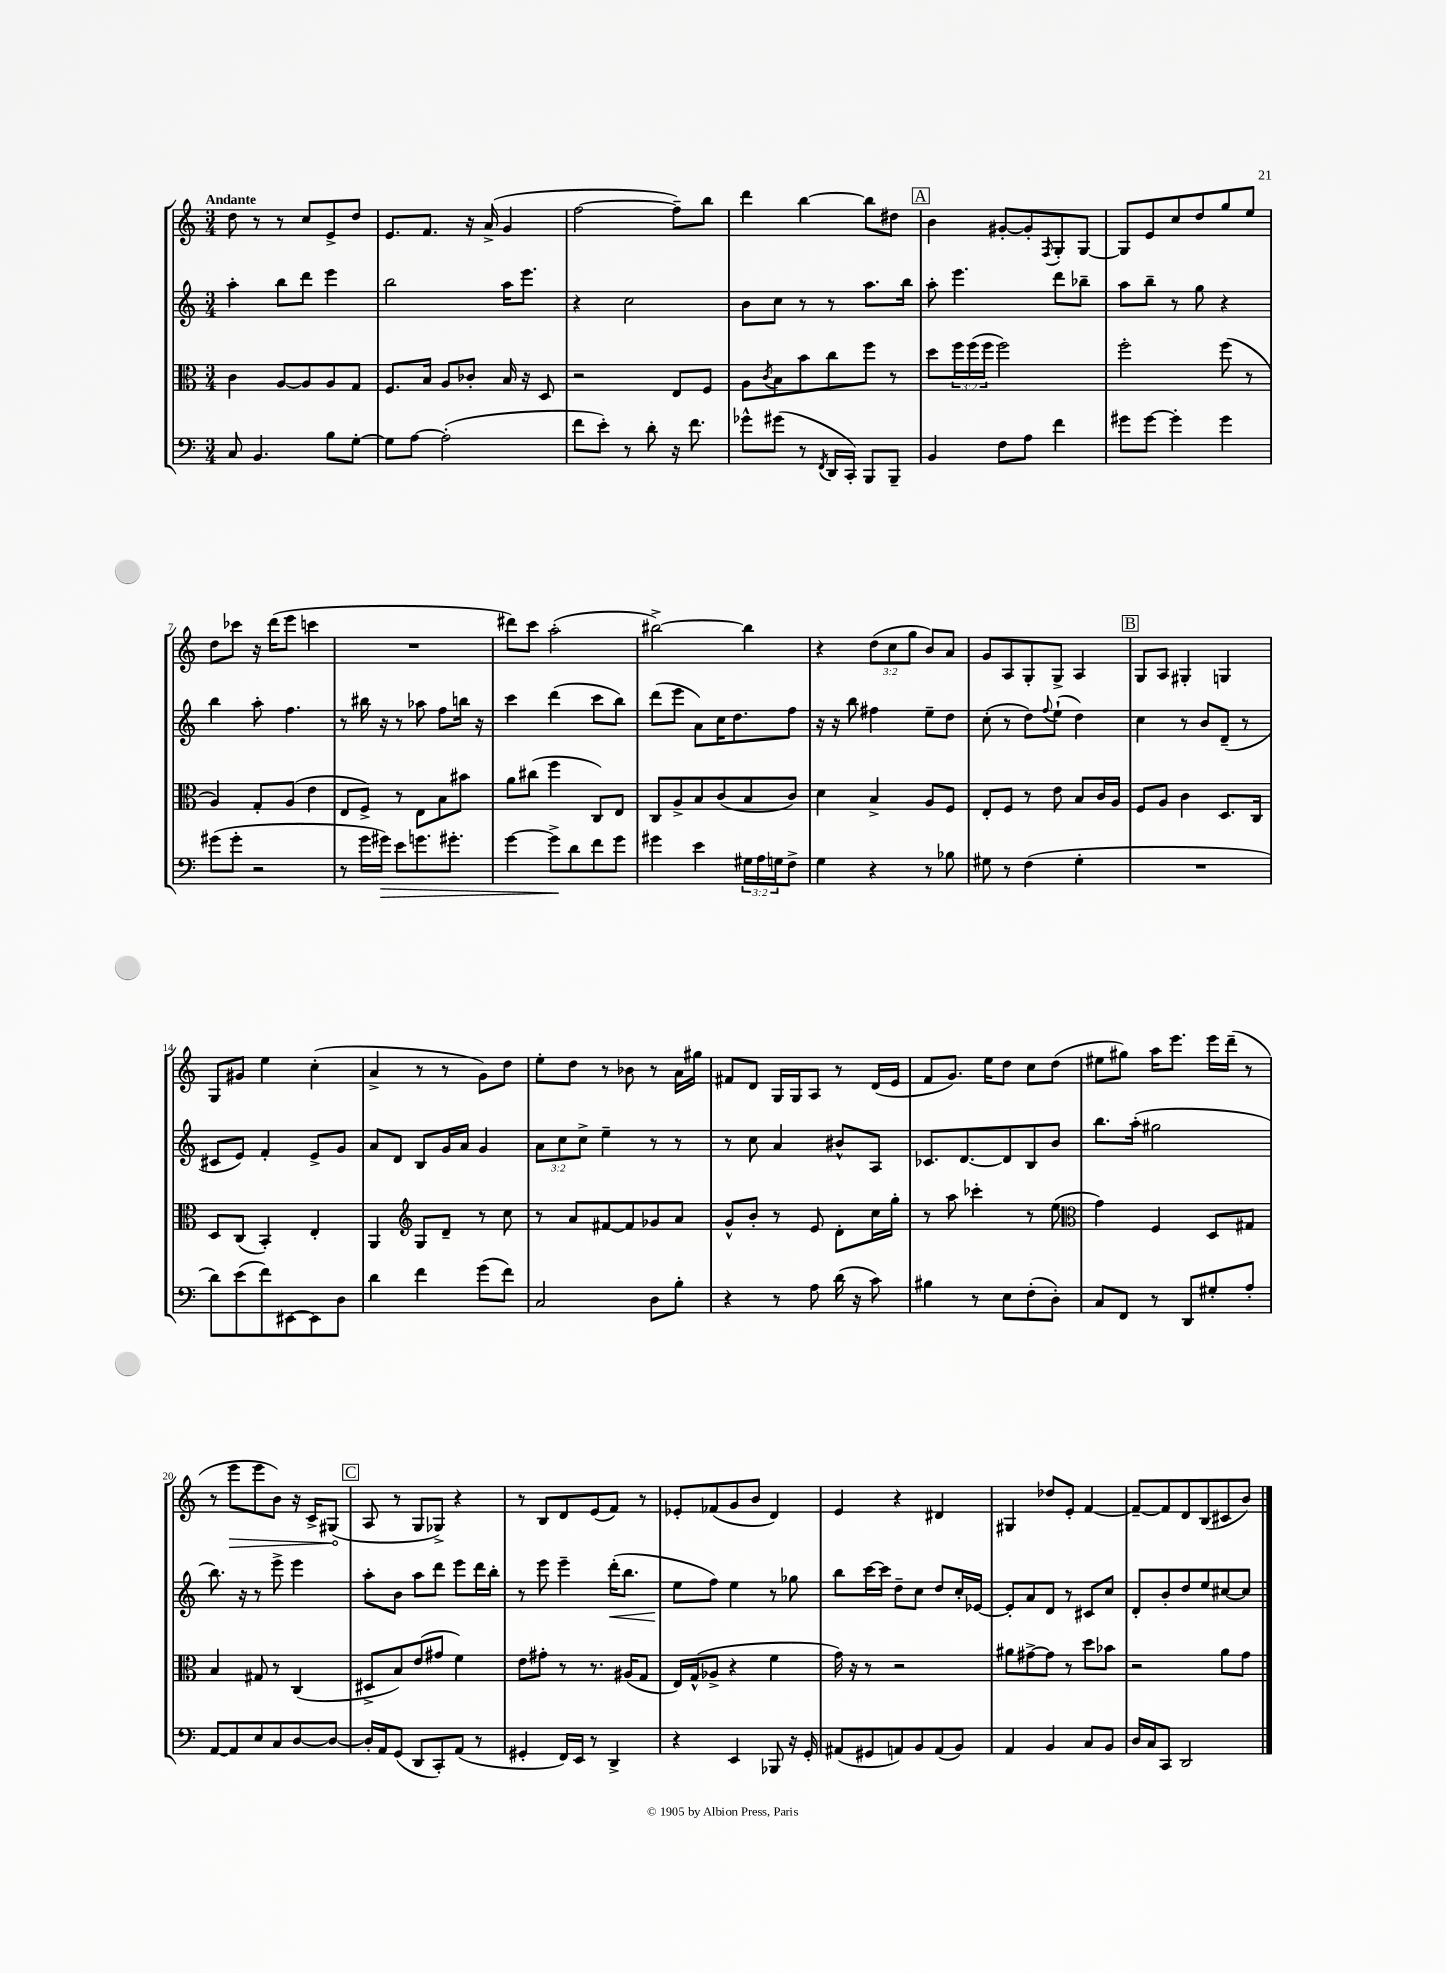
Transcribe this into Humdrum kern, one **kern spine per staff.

**kern	**kern	**kern	**kern
*staff4	*staff3	*staff2	*staff1
*clefF4	*clefC3	*clefG2	*clefG2
*k[]	*k[]	*k[]	*k[]
*M3/4	*M3/4	*M3/4	*M3/4
8C/	4c\	4aa'\	8dd\
4.BB/	.	.	8r
.	[8A/L	8bb\L	8r
.	8A/]	8ddd\J	8cc/L
8B\L	8A/	4eee\	8e^/
[8G'\J	8G/J	.	8dd/J
=	=	=	=
8G\]L	8.F/L	2bb\	8.e/L
[8A\J	.	.	.
.	16B/Jk	.	8.f/J
(2A'\]	8A/L	.	.
.	8c-'/J	.	16r
.	.	.	(16a^/
.	16B/	16aa\LK	4g/
.	16r	8.eee\J	.
.	8D/	.	.
=	=	=	=
8f\L	2r	4r	[2ff\
8e'\J)	.	.	.
8r	.	2cc\	.
8d'\	.	.	.
16r	8E/L	.	8ff~\]L)
8.f\	.	.	.
.	8F/J	.	8bb\J
=	=	=	=
8g-^^\L	8A\L	8b\L	4ddd\
.	8qc/	.	.
(8g#\J	8B\	8cc\J	.
8r	8b\	8r	[4bb\
8qFF/	.	.	.
16DD/LL	8cc\	8r	.
16CC'/JJ)	.	.	.
8BBB/L	8ff\J	8.aa\L	8bb\]L
8BBB~/J	8r	.	8dd#\J
.	.	16bb\Jk	.
=	=	=	=
4BB/	8dd\L	8aa'\	4b\
.	24ff\L	4.eee\	.
.	(24ff\	.	.
.	24ff\JJ	.	.
8F\L	2ff\)	.	[8g#'/L
8A\J	.	.	8g#'/]
.	.	.	8qF/
4f\	.	8ddd\L	8G'/
.	.	8bb-~\J	[8G/J
=	=	=	=
8g#\L	2ff'\	8aa\L	8G/]L
[8g#\J	.	8bb~\J	8e/
4g#'\]	.	8r	8cc/
.	.	8gg\	8dd/
4g#\	(8ff\	4r	8gg/
.	8r	.	8ee/J
=	=	=	=
(8g#\L	4A/)	4bb\	8dd\L
8g#'\J	.	.	8ccc-\J
2r	8G'/L	8aa'\	16r
.	.	.	(16ddd\LK
.	(8A/J	4.ff\	8eee\J
.	4e\	.	4ccc\
=	=	=	=
8r	8E/L	8r	2.r
16g\LL	8F^/J)	16bb#\	.
16g#\JJ)	.	16r	.
8e\L	8r	8r	.
8.g\	8E\L	8aa-\	.
.	8B\	8ff\L	.
8.g#'\J	.	.	.
.	8b#\J	16bb\Jk	.
.	.	16r	.
=	=	=	=
[4g\	8a\L	4ccc\	8ddd#\L)
.	(8cc#\J	.	8ccc\J
8g^\]L	4ff\	(4ddd\	(2aa'\
8d\	.	.	.
8f\	8C/L)	8ccc\L	.
8g\J	8E/J	8bb\J)	.
=	=	=	=
4g#\	8C/L	(8ddd\L	[2bb#^\)
.	8A^/	8eee\J	.
4e\	8B/	8a\L)	.
.	(8c/	16cc\K	.
.	.	8.dd\	.
24G#\LL	8B/	.	4bb#\]
24A\	.	.	.
24G\J	.	.	.
8F^\J	8c/J)	8ff\J	.
=	=	=	=
4G\	4d\	16r	4r
.	.	16r	.
.	.	8bb\	.
4r	4B^/	4ff#\	(12dd\L
.	.	.	12cc\
.	.	.	12gg\J
8r	8A/L	8ee~\L	8b/L)
8B-\	8F/J	8dd\J	8a/J
=	=	=	=
8G#\	8E'/L	(8cc'\	8g/L
8r	8F/J	8r	8A/
(4F\	8r	8dd\L)	8G'/
.	.	8qqff/	.
.	8e\	(8ee`\J	8G^/J
4G#'\	8B/L	4dd\)	4A/
.	16c/L	.	.
.	16A/JJ	.	.
=	=	=	=
2.r	8F/L	4cc\	8G/L
.	8A/J	.	8A/J
.	4c\	8r	4G#'/
.	.	8b/L	.
.	8.D/L	(8d~/J	4G/
.	.	8r	.
.	16C/Jk	.	.
=	=	=	=
8d\L)	8D/L	8c#/L	8G/L
(8e\	(8C/J	8e/J)	8g#/J
8f\)	4BB'/)	4f'/	4ee\
[8EE#\	.	.	.
8EE#\]	4E'/	8e^/L	(4cc'\
8D\J	.	8g/J	.
=	=	=	=
4d\	4AA/	8a/L	4a^/
.	.	8d/J	.
*	*clefG2	*	*
4f\	8G/L	8B/L	8r
.	8d~/J	16g/L	8r
.	.	16a/JJ	.
(8g\L	8r	4g/	8g\L)
8f\J)	8cc\	.	8dd\J
=	=	=	=
2C/	8r	12a\L	8ee'\L
.	.	12cc\	.
.	8a/L	.	8dd\J
.	.	12cc^\J	.
.	[8f#/	4ee~\	8r
.	8f#/]	.	8b-\
8D\L	8g-/	8r	8r
8B'\J	8a/J	8r	16a\LL
.	.	.	16gg#\JJ
=	=	=	=
4r	8g^^/L	8r	8f#/L
.	8b'/J	8cc\	8d/J
8r	8r	4a/	16G/LL
.	.	.	16G/J
8A\	8e/	.	8A/J
(16d\	8d'\L	8b#^^/L	8r
16r	.	.	.
8c\)	16cc\L	8A/J	(16d/LL
.	16gg'\JJ	.	16e/JJ
=	=	=	=
4B#\	8r	8.c-/L	8f/L
.	8aa\	.	8.g/J)
.	.	[8.d/	.
8r	4ccc-'\	.	.
.	.	.	16ee\LK
8E\L	.	8d/]	8dd\J
(8F'\	8r	8B/	8cc\L
8D'\J)	(8ee\	8b/J	(8dd\J
=	=	=	=
*	*clefC3	*	*
8C/L	4g\)	8.bb\L	8ee#\L
8FF/J	.	.	8gg#\J)
.	.	(16aa'\Jk	.
8r	4F/	2gg#\	16aa\LK
.	.	.	8.eee\J
8DD/L	.	.	.
8G#'/	8D/L	.	16eee\LL
.	.	.	(16ddd~\JJ
8A'/J	8G#/J	.	8r
=	=	=	=
[8AA/L	4B/	8.bb\)	8r
8AA/]	.	.	8eee\L
.	.	16r	.
8E/	8G#/	8r	8eee\
8C/	8r	8eee^\	8b\J)
[8D/	(4C/	4eee\	16r
.	.	.	16c^/LK
8D/_J	.	.	(8G#/J
=	=	=	=
16D'/]LL	8D#^/L	8aa'\L	8A/
16AA/J	.	.	.
(8GG/J	8B/)	8b\J	8r
8DD/L	(8e/	8aa\L	8G/L
8CC'/)	8g#/J	8ddd\J	8G-^/J)
(8AA/J	4f\)	8eee\L	4r
8r	.	16ddd\L	.
.	.	16bb'\JJ	.
=	=	=	=
4GG#'/	8e\L	8r	8r
.	8g#'\J	8eee\	8B/L
16FF/LL)	8r	4eee~\	8d/
16EE/JJ	.	.	.
8r	8.r	.	(8e/
4DD^/	.	(16ddd'\LK	8f/J)
.	(16A#/LK	8.bb\J	.
.	8G/J	.	8r
=	=	=	=
4r	16E/LL)	8ee\L	8e-'/L
.	(16G^^/J	.	.
.	8A-^/J	8ff\J)	(8f-/
4EE/	4r	4ee\	8g/
.	.	.	8b/J
8BBB-/	4f\	8r	4d/)
16r	.	8gg-\	.
16GG'/	.	.	.
=	=	=	=
(8AA#/L	16g\)	8bb\L	4e/
.	16r	.	.
8GG#/	8r	[16ccc\L	.
.	.	16ccc\]JJ	.
8AA/)	2r	8dd~\L	4r
8BB/	.	8cc\J	.
(8AA/	.	8dd/L	4d#/
8BB/J)	.	16cc'/L	.
.	.	[16e-/JJ	.
=	=	=	=
4AA/	8a#\L	8e-'/]L	4G#/
.	[8g#^\	8a/	.
4BB/	8g#\]J	8d/J	8dd-/L
.	8r	8r	8e'/J
8C/L	8dd\L	8c#/L	[4f/
8BB/J	8b-\J	8cc/J	.
=	=	=	=
16D/LL	2r	8d'/L	8f~/_L
16C/J	.	.	.
8CC/J	.	8b'/	8f/]
2DD/	.	8dd/	8d/
.	.	8ee/	(8B/
.	8a\L	[8cc#/	8c#/
.	8g\J	8cc#/]J	8b/J)
==	==	==	==
*-	*-	*-	*-
